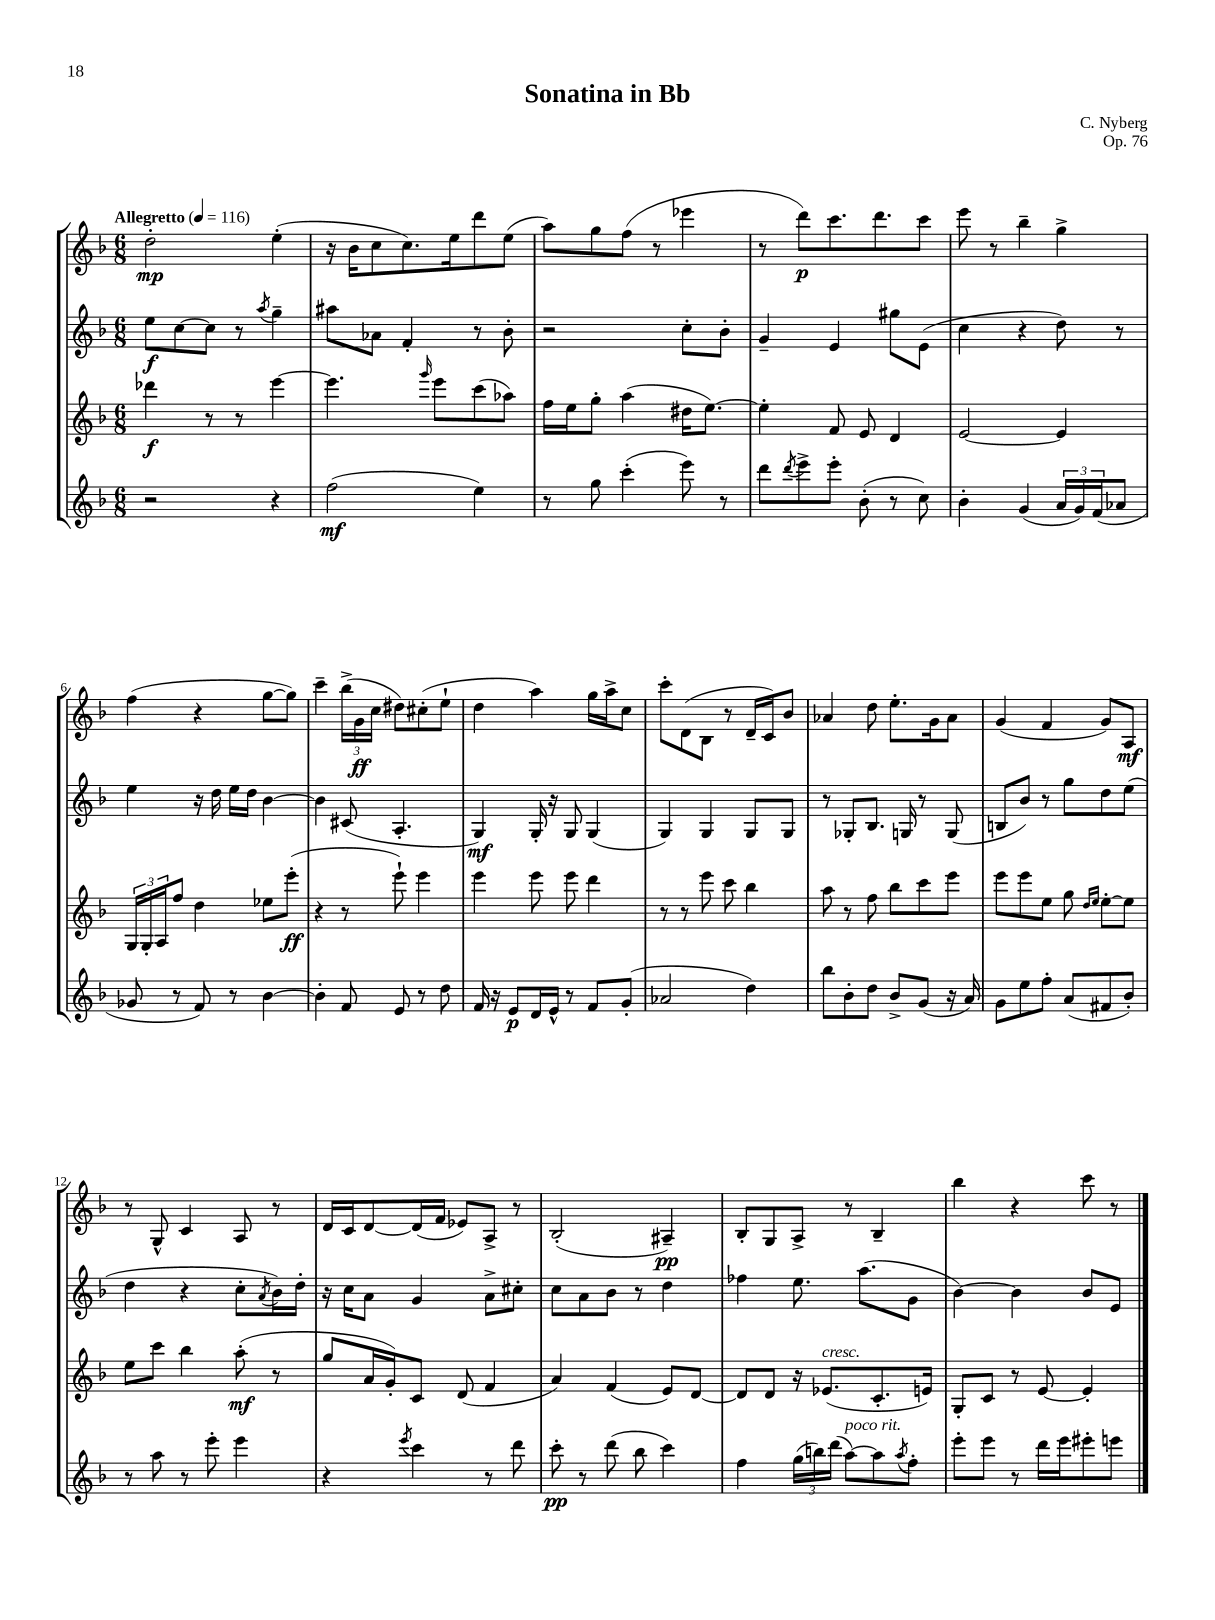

**kern	**dynam	**kern	**dynam	**kern	**dynam	**kern	**dynam
*part4	*part4	*part3	*part3	*part2	*part2	*part1	*part1
*staff4	*staff4	*staff3	*staff3	*staff2	*staff2	*staff1	*staff1
*clefG2	*	*clefG2	*	*clefG2	*	*clefG2	*
*k[b-]	*	*k[b-]	*	*k[b-]	*	*k[b-]	*
*M6/8	*	*M6/8	*	*M6/8	*	*M6/8	*
*MM116	*	*MM116	*	*MM116	*	*MM116	*
=1	=1	=1	=1	=1	=1	=1	=1
!	!	!	!	!	!	!LO:TX:a:B:t=Allegretto	!
2r	.	4ddd-X\	f	8ee\L	f	2dd'\	mp
.	.	.	.	[8cc\	.	.	.
.	.	8r	.	8cc\J]	.	.	.
.	.	8r	.	8r	.	.	.
.	.	.	.	8qaa/	.	.	.
4r	.	[4eee\	.	4gg~\	.	(4ee'\	.
=2	=2	=2	=2	=2	=2	=2	=2
(2ff\	mf	4.eee\]	.	8aa#X\L	.	16r	.
.	.	.	.	.	.	16b-\KL	.
.	.	.	.	8a-X\J	.	8cc\	.
.	.	.	.	4f'/	.	8.cc\)	.
.	.	16qqggg/	.	.	.	.	.
.	.	8eee\L	.	.	.	.	.
.	.	.	.	.	.	16ee\k	.
4ee\)	.	(8ccc\	.	8r	.	8ddd\	.
.	.	8aa-X\J)	.	8b-'\	.	(8ee\J	.
=3	=3	=3	=3	=3	=3	=3	=3
8r	.	16ff\LL	.	2r	.	8aa\L)	.
.	.	16ee\J	.	.	.	.	.
8gg\	.	8gg'\J	.	.	.	8gg\	.
(4ccc'\	.	(4aa\	.	.	.	(8ff\J	.
.	.	.	.	.	.	8r	.
8eee\)	.	16dd#X\KL	.	8cc'\L	.	4eee-X\	.
.	.	[8.ee\J)	.	.	.	.	.
8r	.	.	.	8b-'\J	.	.	.
=4	=4	=4	=4	=4	=4	=4	=4
8ddd\L	.	4ee'\]	.	4g~/	.	8r	.
8qddd/	.	.	.	.	.	.	.
8eee^\	.	.	.	.	.	8ddd\L)	p
8eee'\J	.	8f/	.	4e/	.	8.ccc\	.
(8b-'\	.	8e/	.	.	.	.	.
.	.	.	.	.	.	8.ddd\	.
8r	.	4d/	.	8gg#X\L	.	.	.
8cc\)	.	.	.	(8e\J	.	8ccc\J	.
=5	=5	=5	=5	=5	=5	=5	=5
4b-'\	.	[2e/	.	4cc\	.	8eee\	.
.	.	.	.	.	.	8r	.
(4g/	.	.	.	4r	.	4bb-~\	.
24a/LL	.	4e/]	.	8dd\)	.	4gg^\	.
24g/)	.	.	.	.	.	.	.
(24f/J	.	.	.	.	.	.	.
8a-X/J	.	.	.	8r	.	.	.
!!LO:LB:g=z
=6	=6	=6	=6	=6	=6	=6	=6
8g-X/	.	24G/LL	.	4ee\	.	(4ff\	.
.	.	24G'/	.	.	.	.	.
.	.	24A/J	.	.	.	.	.
8r	.	8ff/J	.	.	.	.	.
8f/)	.	4dd\	.	16r	.	4r	.
.	.	.	.	16dd\	.	.	.
8r	.	.	.	16ee\LL	.	.	.
.	.	.	.	16dd\JJ	.	.	.
[4b-\	.	8ee-X\L	.	[4b-\	.	[8gg\L	.
.	.	(8eee'\J	ff	.	.	8gg\J])	.
=7	=7	=7	=7	=7	=7	=7	=7
4b-'\]	.	4r	.	4b-\]	.	4ccc~\	.
8f/	.	8r	.	(8c#X/	.	(24bb-^\LL	.
.	.	.	.	.	.	24g\	ff
.	.	.	.	.	.	24cc\JJ	.
8e/	.	8eee`\)	.	4.A'/	.	8dd#X\L)	.
8r	.	4eee\	.	.	.	(8cc#X'\	.
8dd\	.	.	.	.	.	8ee`\J	.
=8	=8	=8	=8	=8	=8	=8	=8
16f/	.	4eee\	.	4G/)	mf	4dd\	.
16r	.	.	.	.	.	.	.
8e/L	p	.	.	.	.	.	.
16d/L	.	8eee\	.	16G'/	.	4aa\)	.
16e^^/JJ	.	.	.	16r	.	.	.
8r	.	8eee\	.	8G/	.	.	.
8f/L	.	4ddd\	.	(4G/	.	16gg\LL	.
.	.	.	.	.	.	16aa^\J	.
(8g'/J	.	.	.	.	.	8cc\J	.
=9	=9	=9	=9	=9	=9	=9	=9
2a-X/	.	8r	.	4G/)	.	8ccc'\L	.
.	.	8r	.	.	.	(8d\	.
.	.	8eee\	.	4G/	.	8B-\J	.
.	.	8ccc\	.	.	.	8r	.
4dd\)	.	4bb-\	.	8G/L	.	16d~/LL	.
.	.	.	.	.	.	16c/J)	.
.	.	.	.	8G/J	.	8b-/J	.
=10	=10	=10	=10	=10	=10	=10	=10
8bb-\L	.	8aa\	.	8r	.	4a-X/	.
8b-'\	.	8r	.	8G-X'/L	.	.	.
8dd\J	.	8ff\	.	8.B-/J	.	8dd\	.
8b-^/L	.	8bb-\L	.	.	.	8.ee'\L	.
.	.	.	.	16Gn/	.	.	.
(8g/J	.	8ccc\	.	8r	.	.	.
.	.	.	.	.	.	16g\k	.
16r	.	8eee\J	.	(8G/	.	8a-\J	.
16a/)	.	.	.	.	.	.	.
=11	=11	=11	=11	=11	=11	=11	=11
8g\L	.	8eee\L	.	8Bn/L	.	(4g/	.
8ee\	.	8eee\	.	8b-/J)	.	.	.
8ff'\J	.	8ee\J	.	8r	.	4f/	.
(8a/L	.	8gg\	.	8gg\L	.	.	.
.	.	16qqdd/LL	.	.	.	.	.
.	.	16qqee/JJ	.	.	.	.	.
8f#X/	.	[8ee'\L	.	8dd\	.	8g/L)	.
8b-'/J)	.	8ee\J]	.	(8ee\J	.	8A/J	mf
!!LO:LB:g=z
=12	=12	=12	=12	=12	=12	=12	=12
8r	.	8ee\L	.	4dd\	.	8r	.
8aa\	.	8ccc\J	.	.	.	8G^^/	.
8r	.	4bb-\	.	4r	.	4c/	.
8eee'\	.	.	.	.	.	.	.
4eee\	.	(8aa'\	mf	8cc'\L	.	8A/	.
.	.	.	.	8qa/	.	.	.
.	.	8r	.	16b-\L)	.	8r	.
.	.	.	.	16dd'\JJ	.	.	.
=13	=13	=13	=13	=13	=13	=13	=13
4r	.	8gg/L	.	16r	.	16d/LL	.
.	.	.	.	16cc\KL	.	16c/J	.
.	.	16a/L	.	8a\J	.	[8d/	.
.	.	16g'/J)	.	.	.	.	.
8qeee/	.	.	.	.	.	.	.
4ccc\	.	8c/J	.	4g/	.	(16d/L]	.
.	.	.	.	.	.	16f/JJ	.
.	.	(8d/	.	.	.	8e-X/L)	.
8r	.	4f/	.	8a^\L	.	8A^/J	.
8ddd\	.	.	.	8cc#X'\J	.	8r	.
=14	=14	=14	=14	=14	=14	=14	=14
8ccc'\	pp	4a/)	.	8cc\L	.	(2B-'/	.
8r	.	.	.	8a\	.	.	.
(8ddd\	.	(4f/	.	8b-\J	.	.	.
8bb-\	.	.	.	8r	.	.	.
4ccc\)	.	8e/L)	.	4dd\	.	4A#X~/)	pp
.	.	[8d/J	.	.	.	.	.
=15	=15	=15	=15	=15	=15	=15	=15
4ff\	.	8d/L]	.	4ff-X\	.	8B-'/L	.
.	.	8d/J	.	.	.	8G/	.
(24gg\LL	.	16r	.	8.ee\	.	8A^/J	.
24bbn\)	.	.	.	.	.	.	.
!	!	!LO:TX:a:i:t=cresc.	!	!	!	!	!
.	.	(8.e-X/L	.	.	.	.	.
(24ddd\JJ	.	.	.	.	.	.	.
!LO:TX:a:i:t=poco rit.	!	!	!	!	!	!	!
[8aa\L)	.	.	.	.	.	8r	.
.	.	.	.	(8.aa\L	.	.	.
8aa\]	.	8.c'/	.	.	.	4B-~/	.
8qaa/	.	.	.	.	.	.	.
8ff'\J	.	.	.	8g\J	.	.	.
.	.	16en/Jk)	.	.	.	.	.
=16	=16	=16	=16	=16	=16	=16	=16
8eee'\L	.	8G'/L	.	[4b-\)	.	4bb-\	.
8eee\J	.	8c/J	.	.	.	.	.
8r	.	8r	.	4b-\]	.	4r	.
16ddd\LL	.	[8e/	.	.	.	.	.
16eee\J	.	.	.	.	.	.	.
8eee#X'\	.	4e'/]	.	8b-/L	.	8ccc\	.
8eeen\J	.	.	.	8e/J	.	8r	.
==	==	==	==	==	==	==	==
*-	*-	*-	*-	*-	*-	*-	*-
